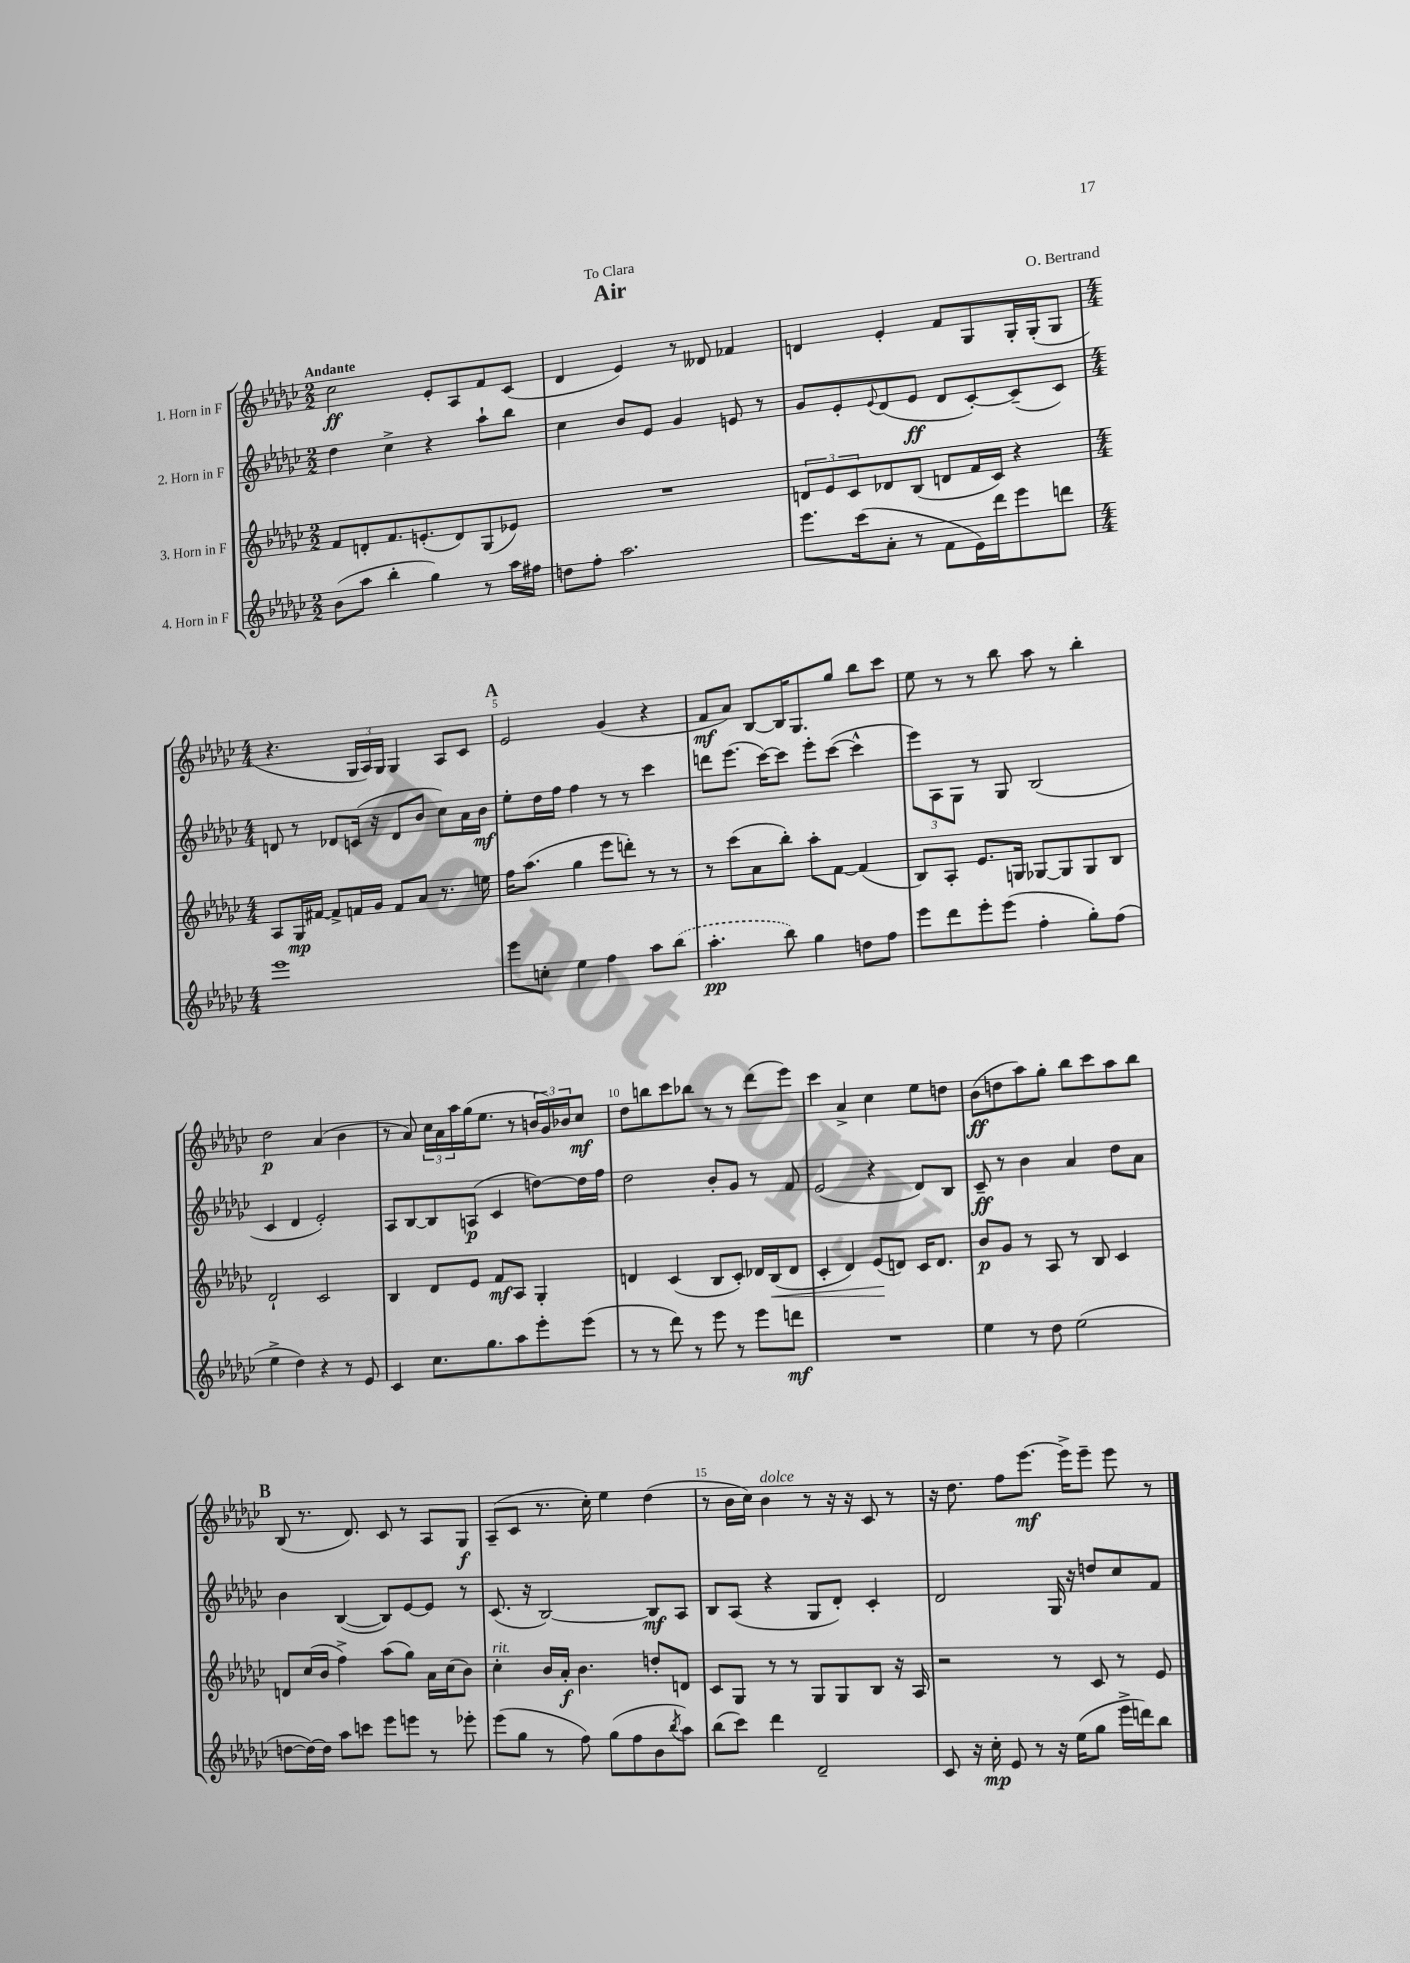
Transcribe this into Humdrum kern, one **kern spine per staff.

**kern	**dynam	**kern	**dynam	**kern	**dynam	**kern	**dynam
*part4	*part4	*part3	*part3	*part2	*part2	*part1	*part1
*staff4	*staff4	*staff3	*staff3	*staff2	*staff2	*staff1	*staff1
*I"4. Horn in F	*	*I"3. Horn in F	*	*I"2. Horn in F	*	*I"1. Horn in F	*
*clefG2	*	*clefG2	*	*clefG2	*	*clefG2	*
*k[b-e-a-d-g-c-]	*	*k[b-e-a-d-g-c-]	*	*k[b-e-a-d-g-c-]	*	*k[b-e-a-d-g-c-]	*
*M2/2	*	*M2/2	*	*M2/2	*	*M2/2	*
=1	=1	=1	=1	=1	=1	=1	=1
!	!	!	!	!	!	!LO:TX:a:B:t=Andante	!
(8b-\L	.	8f/L	.	4dd-\	.	2cc-\	ff
8aa-\J	.	8dn'/	.	.	.	.	.
4bb-'\	.	8.f/	.	4cc-^\	.	.	.
.	.	(8.en'/	.	.	.	.	.
4gg-\)	.	.	.	4r	.	8e-'/L	.
.	.	8d/)	.	.	.	8A-/	.
8r	.	(8G-/	.	8aa-`\L	.	8f/	.
16aa-\LL	.	8e-X/J)	.	8bb-\J	.	(8c-/J	.
16ff#X\JJ	.	.	.	.	.	.	.
=2	=2	=2	=2	=2	=2	=2	=2
8ddn\L	.	1r	.	4cc-\	.	4d-/	.
8ff'\J	.	.	.	.	.	.	.
2.aa-\	.	.	.	8b-/L	.	4e-/)	.
.	.	.	.	8e-/J	.	.	.
.	.	.	.	4g-/	.	8r	.
.	.	.	.	.	.	8d--X/	.
.	.	.	.	8en/	.	4f-X/	.
.	.	.	.	8r	.	.	.
=3	=3	=3	=3	=3	=3	=3	=3
8.eee-\L	.	12dn/L	.	8g-/L	.	4dn/	.
.	.	12e-/	.	.	.	.	.
.	.	.	.	8e-'/	.	.	.
.	.	12c-/	.	.	.	.	.
(16ccc-\k	.	.	.	.	.	.	.
.	.	.	.	8qqe-/	.	.	.
8a-'\J	.	8d-X/	.	(8d-/	.	4e-'/	.
8r	.	(8B-/J	.	8e-/J	ff	.	.
8f\L	.	8dn/L	.	8d-/L	.	8f/L	.
16e-\L)	.	16f/L	.	[8c-'/)	.	8G-/	.
16ddd-\J	.	16c-/JJ)	.	.	.	.	.
8eee-\	.	4r	.	(8c-~/]	.	16G-'/L	.
.	.	.	.	.	.	(16G-'/J	.
8dddn\J	.	.	.	8c-/J)	.	8G-/J	.
!!LO:LB:g=z
=4	=4	=4	=4	=4	=4	=4	=4
*M4/4	*	*M4/4	*	*M4/4	*	*M4/4	*
1eee-	.	8A-/L	.	8dn/	.	4.r	.
.	.	16G-/L	mp	8r	.	.	.
.	.	[16f#X/JJ	.	.	.	.	.
.	.	8f#^/L]	.	8d-X/L	.	.	.
.	.	16fn/L	.	(16cn/Jk	.	24G-/LL	.
.	.	.	.	.	.	24A-/)	.
.	.	16g-/JJ	.	16r	.	.	.
.	.	.	.	.	.	24G-/JJ	.
.	.	8f/L	.	8d-/L	.	4G-/	.
.	.	8a-/J	.	8b-/J	.	.	.
.	.	8.r	.	8cc-\L)	.	8A-/L	.
.	.	.	.	16a-\L	.	8c-/J	.
.	.	16een\	.	16b-\JJ	mf	.	.
!!LO:REH:place=s1:t=A
=5	=5	=5	=5	=5	=5	=5	=5
8eee-\L	.	16ff\KL	.	8ee-'\L	.	2e-/	.
.	.	(8.aa-\J	.	.	.	.	.
8ccn'\J	.	.	.	16dd-\L	.	.	.
.	.	.	.	16ff\JJ	.	.	.
4ee-\	.	4gg-\	.	4ff\	.	.	.
4ff\	.	8eee-\L	.	8r	.	(4g-/	.
.	.	8dddn'\J)	.	8r	.	.	.
8aa-\L	.	8r	.	4ccc-\	.	4r	.
(8bb-\J	.	8r	.	.	.	.	.
=6	=6	=6	=6	=6	=6	=6	=6
4.aa-'\	pp	8r	.	8dddn\L	.	8f/L	mf
.	.	(8ccc-\L	.	(8.eee-\J	.	8a-/J)	.
.	.	8a-\	.	.	.	[8B-/L	.
.	.	.	.	[16ccc-\KL)	.	.	.
8bb-\)	.	8bb-'\J)	.	8ccc-\J]	.	16B-/K]	.
.	.	.	.	.	.	8.G-/	.
4gg-\	.	8aa-'\L	.	8eee-'\L	.	.	.
.	.	[8f\J	.	([8ccc-\J	.	8gg-/J	.
8ddn\L	.	(4f/]	.	4ccc-^^\]	.	8bb-\L	.
8ff\J	.	.	.	.	.	8ccc-\J	.
=7	=7	=7	=7	=7	=7	=7	=7
8eee-\L	.	8B-/L)	.	12eee-\L)	.	8ee-\	.
.	.	.	.	12A-\	.	.	.
8ddd-\	.	8A-'/J	.	.	.	8r	.
.	.	.	.	12G-\J	.	.	.
8eee-'\	.	8.e-/L	.	8r	.	8r	.
(8eee-\J	.	.	.	8G-/	.	8bb-\	.
.	.	16Gn/Jk	.	.	.	.	.
4ff'\	.	[8G-X/L	.	(2B-/	.	8aa-\	.
.	.	8G-/]	.	.	.	8r	.
8gg-'\L)	.	8G-/	.	.	.	4bb-'\	.
(8ff\J	.	8B-/J	.	.	.	.	.
!!LO:LB:g=z
=8	=8	=8	=8	=8	=8	=8	=8
4ee-^\	.	2d-`/	.	4c-/	.	2dd-\	p
4dd-\)	.	.	.	4d-/	.	.	.
4r	.	2c-/	.	2e-'/)	.	(4a-/	.
8r	.	.	.	.	.	4b-\	.
8e-/	.	.	.	.	.	.	.
=9	=9	=9	=9	=9	=9	=9	=9
4c-/	.	4B-/	.	8A-/L	.	8r	.
.	.	.	.	[8B-/	.	8a-/)	.
8.cc-\L	.	8d-/L	.	8B-/]	.	24cc-\LL	.
.	.	.	.	.	.	24a-\	.
.	.	.	.	.	.	24aa-\	.
.	.	8e-/J	.	(8An/J	p	(16gg-\J	.
8.gg-\	.	.	.	.	.	8.ee-\J	.
.	.	8f/L	mf	4c-/	.	.	.
8aa-\	.	8A-/J	.	.	.	8r	.
8eee-'\	.	4G-'/	.	[8ddn\L)	.	24bn/LL	.
.	.	.	.	.	.	24g-/)	.
.	.	.	.	.	.	24b-X/J	.
(8eee-\J	.	.	.	16dd\L]	.	8cc-/J	mf
.	.	.	.	16ff\JJ	.	.	.
=10	=10	=10	=10	=10	=10	=10	=10
8r	.	4dn/	.	2dd-\	.	8dd-\L	.
8r	.	.	.	.	.	8bbn\	.
8ddd-\)	.	(4c-/	.	.	.	8ccc-\	.
8r	.	.	.	.	.	8bb-X\J	.
8eee-\	.	8B-/L	.	8b-'/L	.	8r	.
8r	.	8c-'/J)	.	8g-/J	.	8r	.
8eee-\L	.	16d-X/LL	.	8r	.	(8ddd-\L	.
!	!	!	!LO:HP:b	!	!	!	!
.	.	(16B-/J	<	.	.	.	.
8dddn\J	mf	8d-/J	.	8f/	.	8eee-\J)	.
=11	=11	=11	=11	=11	=11	=11	=11
1r	.	4c-'/	.	(2e-/	.	4ccc-\	.
.	.	4d-/)	.	.	.	4a-^/	.
.	.	(8e-/L	.	4r	.	4cc-\	.
.	.	8dn/J)	[	.	.	.	.
.	.	16c-/KL	.	8d-/L)	.	8ee-\L	.
.	.	8.d/J	.	.	.	.	.
.	.	.	.	8B-/J	.	8ddn\J	.
=12	=12	=12	=12	=12	=12	=12	=12
4ee-\	.	8b-/L	p	8c-~/	ff	(8b-\L	ff
.	.	8g-/J	.	8r	.	8ddn\	.
8r	.	8r	.	4b-\	.	8aa-\)	.
8dd-\	.	8A-/	.	.	.	8gg-'\J	.
(2ee-\	.	8r	.	4a-/	.	8bb-\L	.
.	.	8B-/	.	.	.	8ccc-\	.
.	.	4c-/	.	8dd-\L	.	8aa-\	.
.	.	.	.	8a-\J	.	8bb-\J	.
!!LO:LB:g=z
!!LO:REH:place=s1:t=B
=13	=13	=13	=13	=13	=13	=13	=13
[8ddn\L	.	8dn/L	.	4b-\	.	(8B-/	.
16dd\L_)	.	(16cc-/L	.	.	.	8.r	.
16dd\JJ]	.	16b-/JJ	.	.	.	.	.
8aa-\L	.	4ff^\)	.	([4B-/	.	.	.
.	.	.	.	.	.	8.d-/)	.
8cccn\J	.	.	.	.	.	.	.
8eee-\L	.	(8aa-\L	.	8B-/L])	.	8c-/	.
8eeen\J	.	8gg-\J)	.	[8e-/	.	8r	.
8r	.	16a-\LL	.	8e-/J]	.	8A-/L	.
.	.	(16cc-\J	.	.	.	.	.
8eee-X'\	.	8b-\J)	.	8r	.	8G-/J	f
=14	=14	=14	=14	=14	=14	=14	=14
!	!	!LO:TX:a:i:t=rit.	!	!	!	!	!
(8eee-\L	.	4cc-'\	.	(8.c-/	.	(8A-~/L	.
8gg-\J	.	.	.	.	.	8c-/J	.
.	.	.	.	16r	.	.	.
8r	.	16b-/LL	.	[2B-/)	.	8.r	.
.	.	16a-'/JJ	f	.	.	.	.
8ff\)	.	4.b-\	.	.	.	.	.
.	.	.	.	.	.	16cc-'\)	.
(8gg-\L	.	.	.	.	.	4ee-\	.
8ff\	.	.	.	.	.	.	.
8b-\	.	8ddn'/L	.	8B-/L]	mf	(4dd-\	.
8qbb-/	.	.	.	.	.	.	.
8aa-\J)	.	8dn/J	.	8A-/J	.	.	.
=15	=15	=15	=15	=15	=15	=15	=15
(8bb-\L	.	8c-/L	.	8B-/L	.	8r	.
8ccc-\J)	.	8G-/J	.	(8A-/J	.	16b-\LL	.
.	.	.	.	.	.	16cc-\JJ)	.
!	!	!	!	!	!	!LO:TX:a:i:t=dolce	!
4ddd-\	.	8r	.	4r	.	4b-\	.
.	.	8r	.	.	.	.	.
2d-~/	.	8G-/L	.	8G-/L	.	8r	.
.	.	8G-/	.	8d-'/J)	.	16r	.
.	.	.	.	.	.	16r	.
.	.	8B-/J	.	4c-'/	.	8c-/	.
.	.	16r	.	.	.	8r	.
.	.	16A-/	.	.	.	.	.
=16	=16	=16	=16	=16	=16	=16	=16
8c-/	.	2r	.	2d-/	.	16r	.
.	.	.	.	.	.	8.dd-\	.
16r	.	.	.	.	.	.	.
16cc-'\	mp	.	.	.	.	.	.
8e-/	.	.	.	.	.	8ff\L	.
8r	.	.	.	.	.	[8.eee-\J	mf
16r	.	8r	.	16G-/	.	.	.
(16ee-\KL	.	.	.	16r	.	16eee-^\KL]	.
8gg-\J	.	8c-/	.	8ddn/L	.	8eee-~\J	.
16eee-^\LL	.	8r	.	8cc-/	.	8eee-\	.
16dddn\J)	.	.	.	.	.	.	.
8bb-\J	.	8e-/	.	8f/J	.	8r	.
==	==	==	==	==	==	==	==
*-	*-	*-	*-	*-	*-	*-	*-
